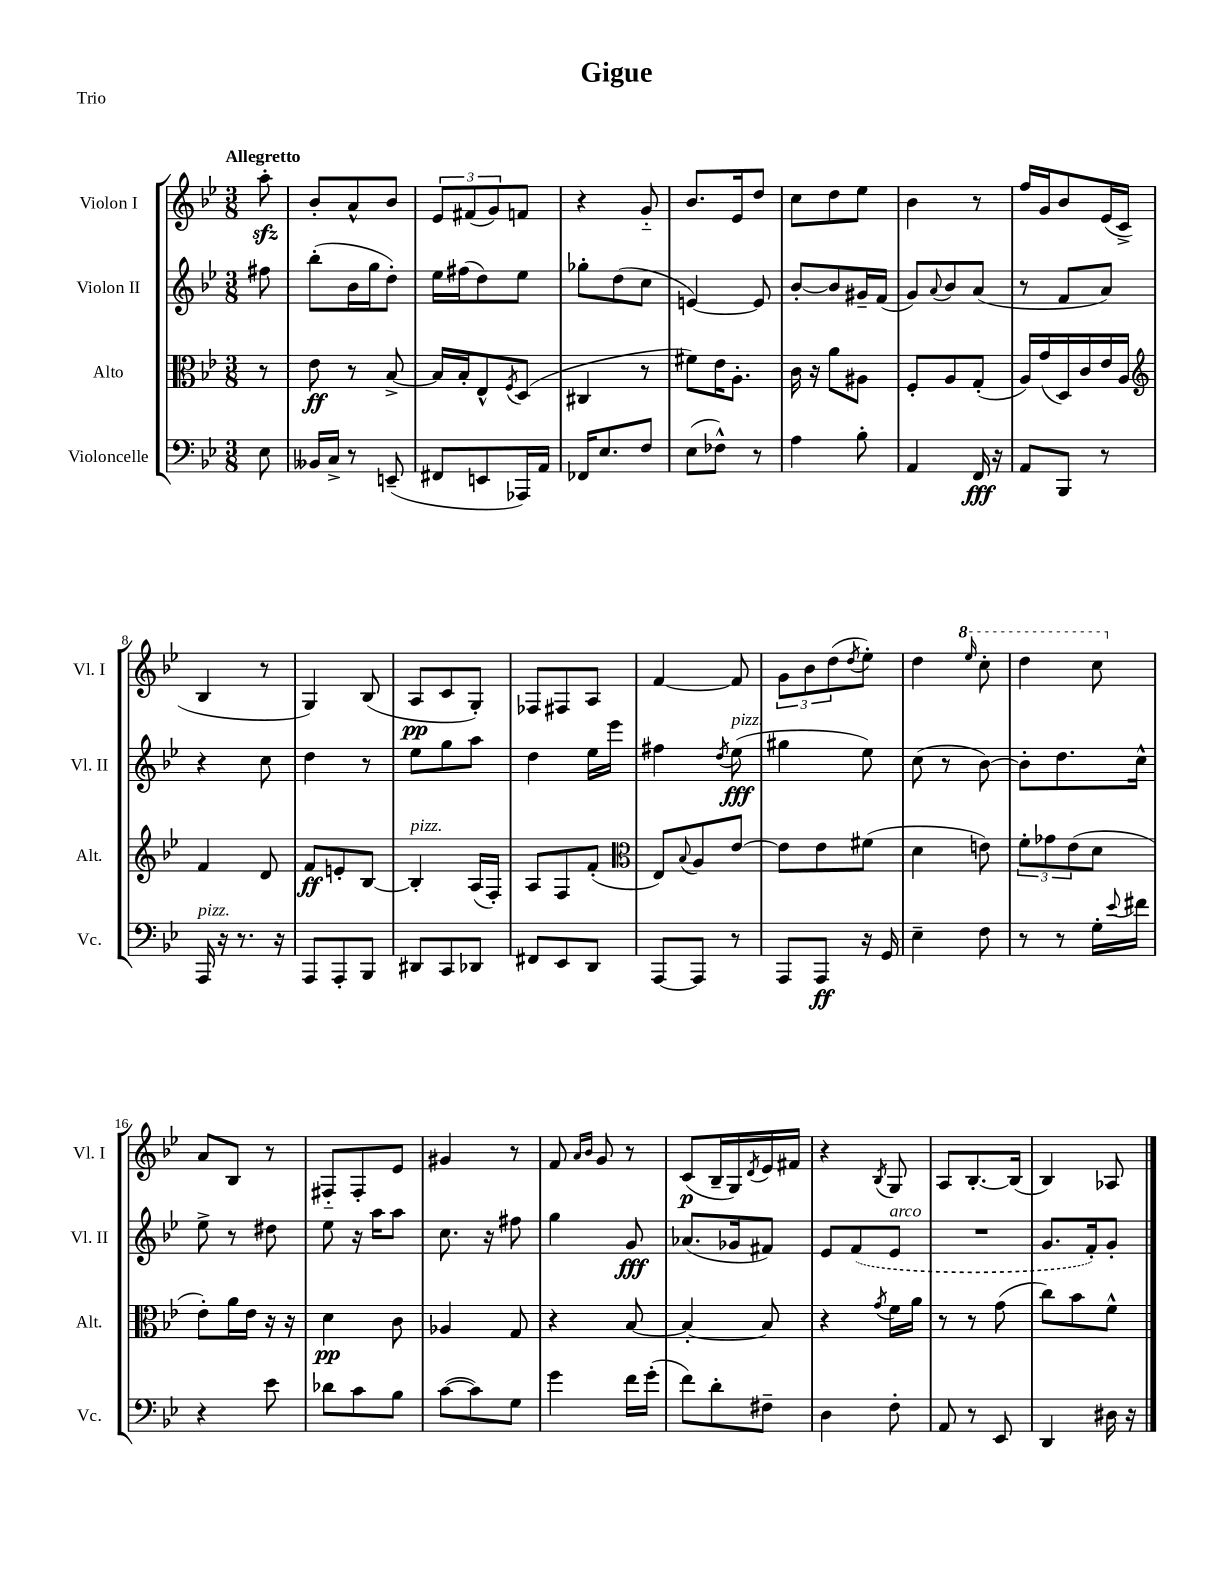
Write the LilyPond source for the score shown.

\header { title = "Gigue" piece = "Trio" }
<<
\new StaffGroup <<
\new Staff = "s0" \with { instrumentName = "Violon I" shortInstrumentName = "Vl. I" } {
    \clef treble \key bes \major \numericTimeSignature \time 3/8 \partial 8 \tempo "Allegretto"
    a''8-.\sfz |
    bes'8-. a'8-^ bes'8 |
    \tuplet 3/2 { ees'8 fis'8( g'8) } f'8 |
    r4 g'8-_ |
    bes'8. ees'16 d''8 |
    c''8 d''8 ees''8 |
    bes'4 r8 |
    f''16 g'16 bes'8 ees'16( c'16-> |
    bes4 r8 |
    g4) bes8( |
    a8\pp c'8 g8-.) |
    fes8 fis8 a8 |
    f'4~ f'8 |
    \tuplet 3/2 { g'8 bes'8 d''8( } \acciaccatura { d''8 } ees''8-.) |
    d''4 \ottava #1 \grace { ees'''16 } c'''8-. |
    d'''4 c'''8 \ottava #0 |
    a'8 bes8 r8 |
    fis8-_ fis8-. ees'8 |
    gis'4 r8 |
    f'8 \grace { a'16 bes'16 } g'8 r8 |
    c'8\p( bes16-- g16) \acciaccatura { d'8 } ees'16 fis'16 |
    r4 \acciaccatura { bes8 } g8 |
    a8 bes8.~-. bes16( |
    bes4) aes8 \bar "|." |
}
\new Staff = "s1" \with { instrumentName = "Violon II" shortInstrumentName = "Vl. II" } {
    \clef treble \key bes \major \numericTimeSignature \time 3/8 \partial 8
    fis''8 |
    bes''8-.( bes'16 g''16 d''8-.) |
    ees''16 fis''16( d''8) ees''8 |
    ges''8-. d''8( c''8 |
    e'4~) e'8 |
    bes'8~-. bes'8 gis'16-- f'16( |
    g'8) \appoggiatura { a'8 } bes'8 a'8( |
    r8 f'8 a'8) |
    r4 c''8 |
    d''4 r8 |
    ees''8 g''8 a''8 |
    d''4 ees''16 ees'''16 |
    fis''4 \acciaccatura { d''8 } ees''8\fff^\markup { \italic "pizz." }( |
    gis''4 ees''8) |
    c''8( r8 bes'8~) |
    bes'8-. d''8. c''16-^ |
    ees''8-> r8 dis''8 |
    ees''8 r16 a''16 a''8 |
    c''8. r16 fis''8 |
    g''4 g'8\fff |
    aes'8.( ges'16 fis'8) |
    ees'8 \once \slurDashed f'8( ees'8^\markup { \italic "arco" } |
    R4. |
    g'8. f'16-.) g'8-. \bar "|." |
}
\new Staff = "s2" \with { instrumentName = "Alto" shortInstrumentName = "Alt." } {
    \clef alto \key bes \major \numericTimeSignature \time 3/8 \partial 8
    r8 |
    ees'8\ff r8 bes8~-> |
    bes16 bes16-. ees8-^ \acciaccatura { f8 } d8( |
    cis4 r8 |
    fis'8) ees'16 a8.-. |
    c'16 r16 a'8 ais8 |
    f8-. a8 g8-.( |
    a16) g'16( d16) c'16 ees'16 a16 |
    \clef treble f'4 d'8 |
    f'8\ff e'8-. bes8~ |
    bes4-.^\markup { \italic "pizz." } a16( f16-.) |
    a8 f8 f'8-.( |
    \clef alto ees8) \appoggiatura { bes8 } a8 ees'8~ |
    ees'8 ees'8 fis'8( |
    d'4 e'8) |
    \tuplet 3/2 { f'8-. ges'8 ees'8( } d'8 |
    ees'8-.) a'16 ees'16 r16 r16 |
    d'4\pp c'8 |
    aes4 g8 |
    r4 bes8~ |
    bes4~-. bes8 |
    r4 \acciaccatura { g'8 } f'16 a'16 |
    r8 r8 g'8( |
    c''8) bes'8 f'8-^ \bar "|." |
}
\new Staff = "s3" \with { instrumentName = "Violoncelle" shortInstrumentName = "Vc." } {
    \clef bass \key bes \major \numericTimeSignature \time 3/8 \partial 8
    ees8 |
    beses,16 c16-> r8 e,8--( |
    fis,8 e,8 aes,,16) a,16 |
    fes,16 ees8. f8 |
    ees8( fes8-^) r8 |
    a4 bes8-. |
    a,4 f,16\fff r16 |
    a,8 bes,,8 r8 |
    a,,16^\markup { \italic "pizz." } r16 r8. r16 |
    a,,8 a,,8-. bes,,8 |
    dis,8 c,8 des,8 |
    fis,8 ees,8 d,8 |
    a,,8~ a,,8 r8 |
    a,,8 a,,8\ff r16 g,16 |
    ees4-- f8 |
    r8 r8 g16-. \appoggiatura { ees'8 } fis'16 |
    r4 ees'8 |
    des'8 c'8 bes8 |
    c'8~( c'8) g8 |
    g'4 f'16 g'16-.( |
    f'8) d'8-. fis8-- |
    d4 f8-. |
    a,8 r8 ees,8 |
    d,4 dis16 r16 \bar "|." |
}
>>
>>
